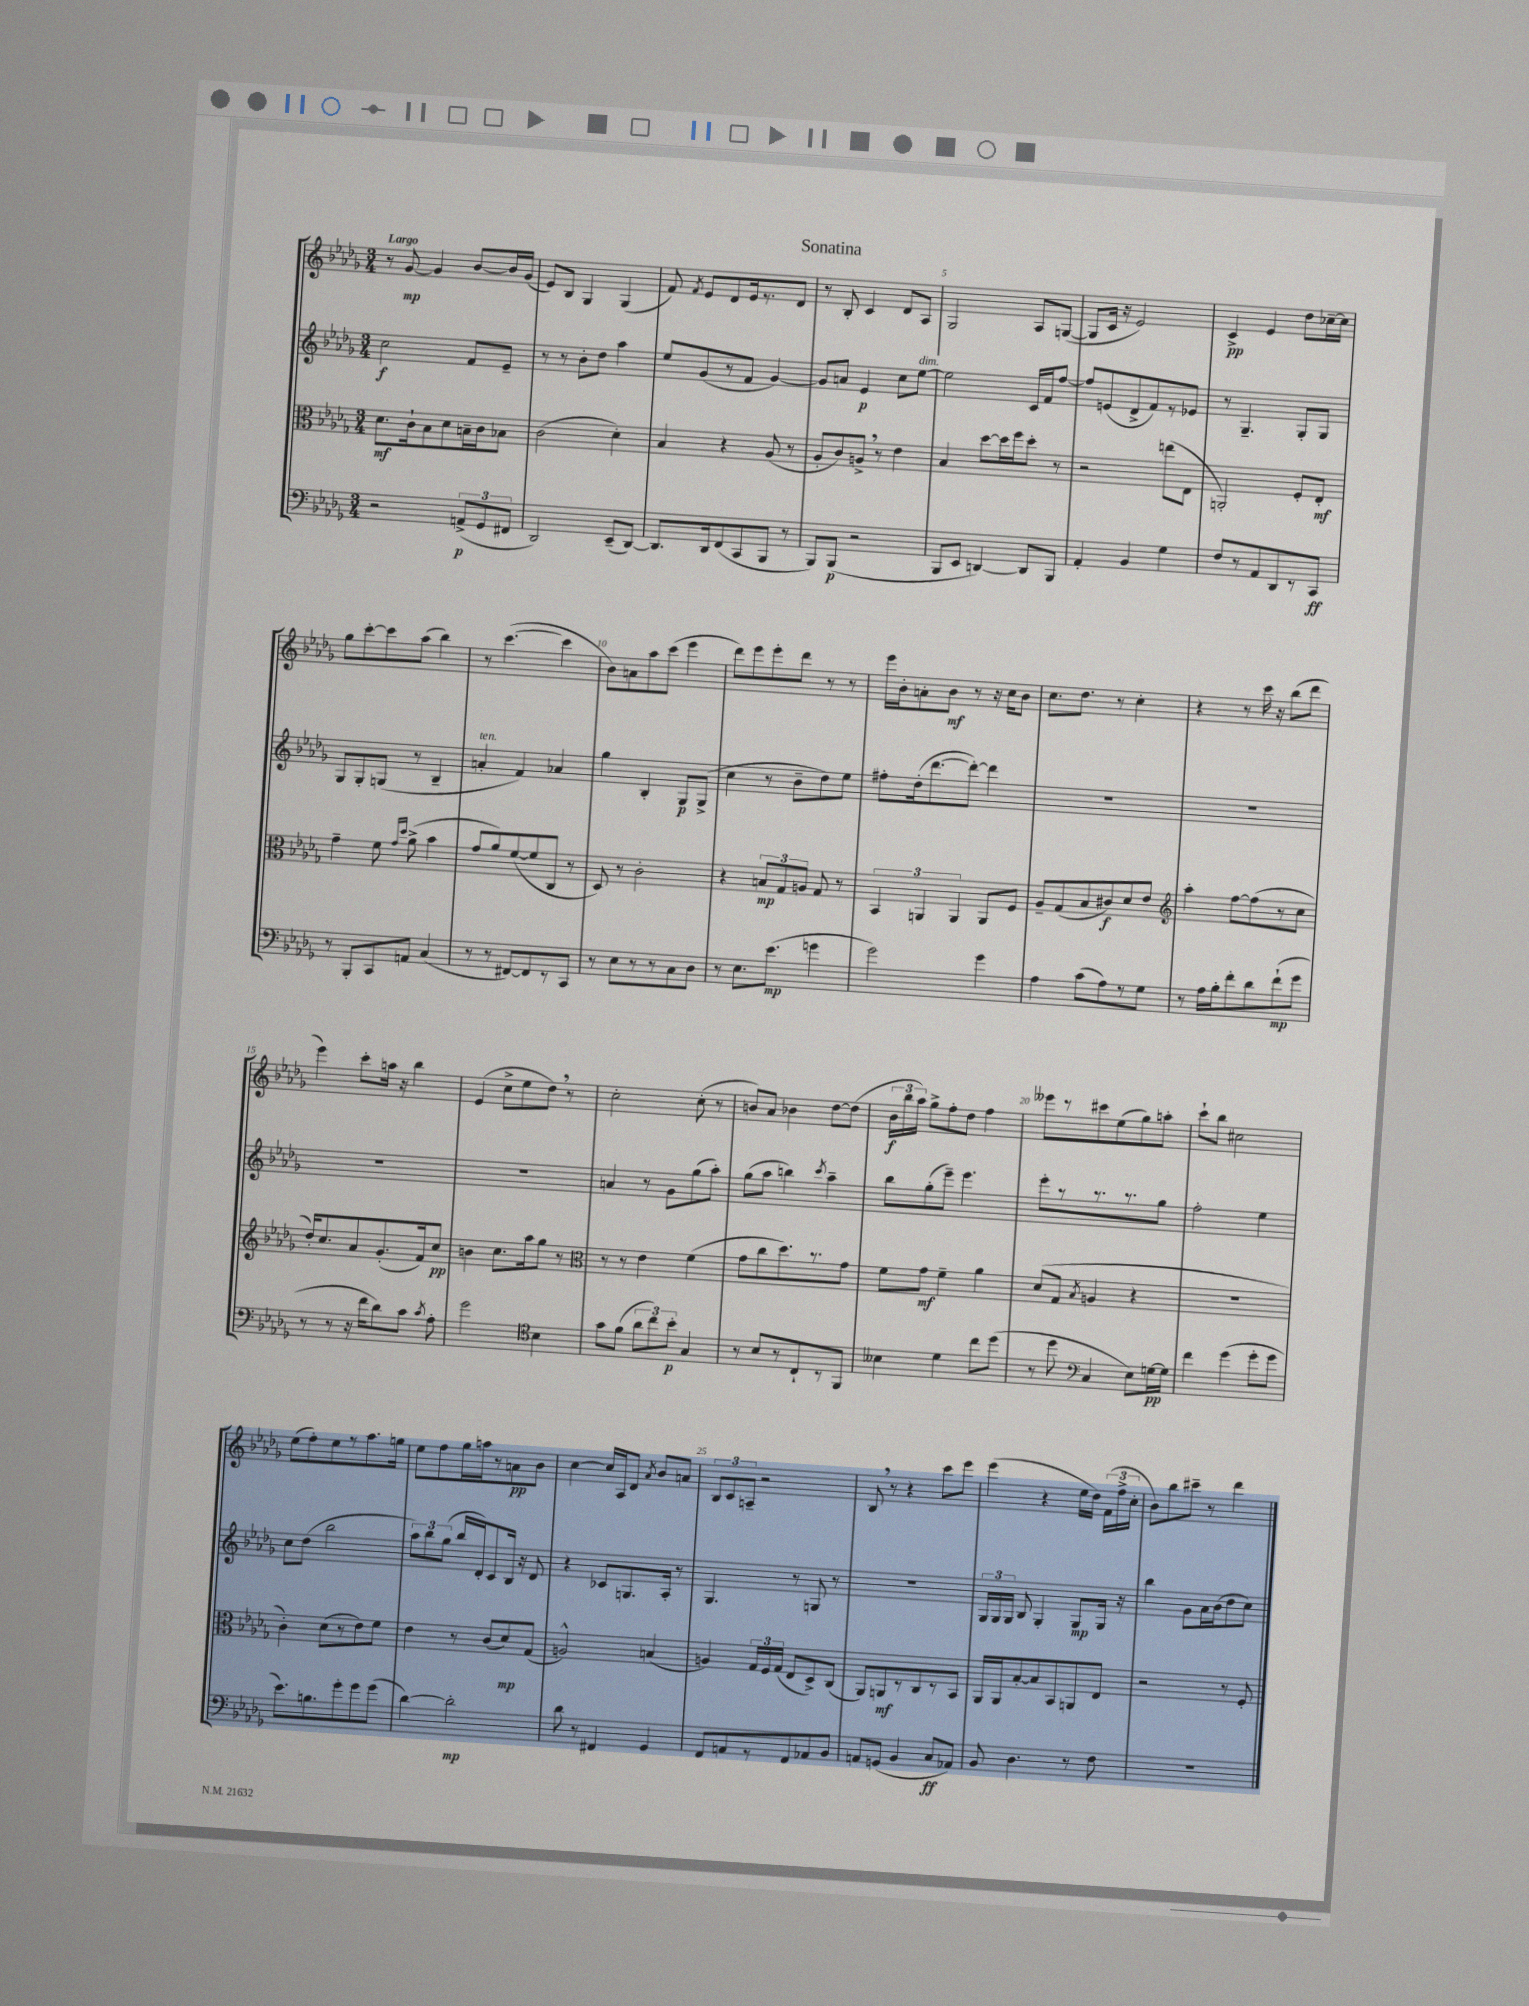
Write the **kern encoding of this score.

**kern	**kern	**kern	**kern
*staff4	*staff3	*staff2	*staff1
*clefF4	*clefC3	*clefG2	*clefG2
*k[b-e-a-d-g-]	*k[b-e-a-d-g-]	*k[b-e-a-d-g-]	*k[b-e-a-d-g-]
*M3/4	*M3/4	*M3/4	*M3/4
2r	8.d-	2cc	8r
.	.	.	[8g-
.	16c`	.	.
.	8B-	.	4g-]
.	8d-	.	.
(12AA^	16B~	8f	[8b-
.	16c	.	.
12GG-	.	.	.
.	8B-	8e-~	16b-]
12FF#	.	.	.
.	.	.	(16g-
=	=	=	=
2DD-)	(2c	8r	8e-)
.	.	8r	8B-
.	.	8b-'	4G-
.	.	8dd-	.
(8EE-~	4d-')	4aa-	(4G-
[8DD-)	.	.	.
=	=	=	=
8.DD-]	4B-	8ee-	8f)
.	.	.	8qf
.	.	(8g-	8e-
16DD-	.	.	.
(8FF	4r	8r	8d-
8CC	.	8f	16e-
.	.	.	8.r
8BBB-	(8A-	[4g-)	.
8r	8r	.	8d-
=	=	=	=
8BBB-)	8A-'	8g-]	8r
(8BBB-	8c)	8a	8B-'
2r	8A^	4e-	4c
.	8r	.	.
.	4e-	8cc	8d-
.	.	[8ee-	8A-
=	=	=	=
8BBB-	4B-	2ee-]	2G-
8EE-	.	.	.
[4DD)	[8dd-	.	.
.	16dd-]	.	.
.	16ff	.	.
8DD]	8dd-'	16c	8A-
.	.	16f	.
8BBB-	8r	[8ff	([8G
=	=	=	=
4AA-'	2r	8ff]	8G]
.	.	(8e	16c
.	.	.	16r
4BB-	.	8d-^	2e-)
.	.	8f)	.
4G-	(8ee	8r	.
.	8E-	8e-	.
=	=	=	=
8F	2AA')	8r	4c^
8r	.	4.G-~	.
8AA-	.	.	4e-
8DD-	.	.	.
8r	8F'	8G-'	8dd-
8CC	8E-'	8G-	[16cc-~
.	.	.	16cc-]
=	=	=	=
8r	4g-~	8G-	8gg-
8BBB-'	.	8G-'	[8ccc'
8CC	8f	(8G	8ccc]
.	16qqg-	.	.
.	16qqdd-	.	.
8AA	(8a-^	8r	(8aa-
(4C	4b-	4B-~	4bb-)
=	=	=	=
8r	8g-	4a'	8r
8r	8a-)	.	([4.ccc
[8FF#)	([8f	4f)	.
8FF#]	8f]	.	.
8r	8C	4a-	4ccc]
8CC	8r	.	.
=	=	=	=
8r	8D-)	4gg-	8b-)
8E-	8r	.	8a
8r	2c'	4B-'	8aa-
8r	.	.	(8ccc
8C	.	8G-	4eee-
8D-	.	(8G-^	.
=	=	=	=
8r	4r	4cc	8ddd-)
8.E-	.	.	8eee-
.	12B	8r	8eee-'
(8.e-	.	.	.
.	12G-	.	.
.	.	8b-~	8ddd-
.	12A	.	.
4g	8G-	8dd-)	8r
.	8r	8ee-	8r
=	=	=	=
2g-)	6BB-	8ff#'	16eee-
.	.	.	16b-'
.	.	(16dd-'	8a'
.	6AA	.	.
.	.	[8.ddd-	.
.	.	.	8b-
.	6AA	.	.
.	.	8ddd-'_)	8r
4g-	8AA	4ddd-]	16r
.	.	.	16cc
.	8F	.	8b-
=	=	=	=
4A-	8A-~	2.r	8.cc
.	(8G-	.	.
.	.	.	8.dd-
(8c	8B-	.	.
8A-)	8c#)	.	8r
8r	8d-	.	4cc'
8G-	8e-	.	.
=	=	=	=
*	*clefG2	*	*
8r	4aa-'	2.r	4r
16A-	.	.	.
16B-'	.	.	.
8f'	[8ff	.	8r
8d-	(8ff]	.	16ccc
.	.	.	16r
(8f`	8r	.	(8bb-
8g-	8cc	.	8ddd-
=	=	=	=
8r	16dd-')	2.r	4eee-)
.	8.cc	.	.
8r	.	.	.
16r	8a-	.	8ccc'
16f	.	.	.
8d-)	(8.g-'	.	16aa
.	.	.	16r
8c	.	.	4bb-
.	16f)	.	.
8qc	.	.	.
8A-'	8cc	.	.
=	=	=	=
2g-	4b	2.r	(4e-
.	8.cc	.	8cc^
.	.	.	8ee-
.	16aa-	.	.
*clefC4	*	*	*
4B-	8gg-	.	8dd-)
.	8r	.	8r
=	=	=	=
*	*clefC3	*	*
8g-	8r	4a	2cc'
(8f	8r	.	.
12a-	4e-	8r	.
12cc)	.	.	.
.	.	8g-	.
12b-'	.	.	.
4G-	(4f	(8gg-	(8cc'
.	.	8aa-')	8r
=	=	=	=
8r	8g-	(8gg-	8b)
8B-	8cc	8aa-	8a-
8r	8.dd-)	4bb)	4b-
8C`	.	.	.
.	8.r	.	.
.	.	8qccc	.
8r	.	4aa-~	[8dd-
8FF	8g-	.	(8dd-]
=	=	=	=
4B--	8f	8bb-	24b-
.	.	.	24bb-
.	.	.	24aa-)
.	8g-	(8gg-'	8gg-^
4d-	4f~	8eee-~)	8ff'
.	.	4.eee-	8dd-
8cc	4a-	.	4ff
(8dd-	.	.	.
=	=	=	=
8r	(8d-	8eee-'	8eee--
8dd-	8G-	8r	8r
*clefF4	*	*	*
.	8qB-	.	.
4C	4A	8.r	8ccc#
.	.	.	(8ee-
.	.	8.r	.
8E-)	4r	.	8gg-)
[16G	.	8gg-	8aa'
16G]	.	.	.
=	=	=	=
4f	2.r	2ff'	8ccc`
.	.	.	8bb-
(4g-	.	.	2cc#
8g-'	.	4ee-	.
8g-	.	.	.
=	=	=	=
8.e-)	4c')	8cc	(8ee-
.	.	(8dd-	8ff')
8.B	.	.	.
.	(8d-	2bb-	8ee-
8g-'	8r	.	8r
8g-	8e-)	.	8.aa-
(8g-	8f	.	.
.	.	.	16gg
=	=	=	=
[4d-)	4e-	12aa-)	8ee-
.	.	12bb-	.
.	.	.	8ff
.	.	(12gg-	.
2d-']	8r	16bb-	16gg-
.	.	16d-')	16aa
.	(8c	8c	8r
.	8d-)	16B-	8a
.	.	16r	.
.	(8G-	8d-	8b-
=	=	=	=
8d-	2A^^)	4r	[4cc
8r	.	.	.
4FF#	.	8c-	16cc]
.	.	.	16A-
.	.	8.G	8d-
.	.	.	8qa-
4GG-	(4B	.	8b-
.	.	16A-'	.
.	.	8r	8a
=	=	=	=
8FF	4A)	4.G-	12B-
.	.	.	12c
8AA	.	.	.
.	.	.	12A~
8r	24G-	.	2r
.	24F	.	.
.	(24G-	.	.
8FF	8E-	8r	.
8AA-	8D-^)	8G	.
8BB-	(8C	8r	.
=	=	=	=
8AA	8AA-)	2.r	8B-
(8GG	8AA	.	8r
4BB-	8r	.	4r
.	8C	.	.
8C	8r	.	8ccc
8AA-)	8BB-	.	8eee-
=	=	=	=
8BB-	16AA-	24G-	(4eee-
.	.	24G-	.
.	16AA-	.	.
.	.	24G-	.
4.D-	[8B-'	8B-	.
.	8B-]	4G-'	4r
.	8BB-	.	.
8r	8AA	8G-	16ee-
.	.	.	16dd-)
8F	8E-	16G-	(24f
.	.	.	24ff^
.	.	16r	.
.	.	.	24cc'
=	=	=	=
2.r	2r	4bb-	8b-)
.	.	.	8bb-
.	.	8g-	8ccc#~
.	.	16a-	8r
.	.	(16b-	.
.	8r	8dd-	4ddd-
.	8F'	8cc)	.
==	==	==	==
*-	*-	*-	*-
